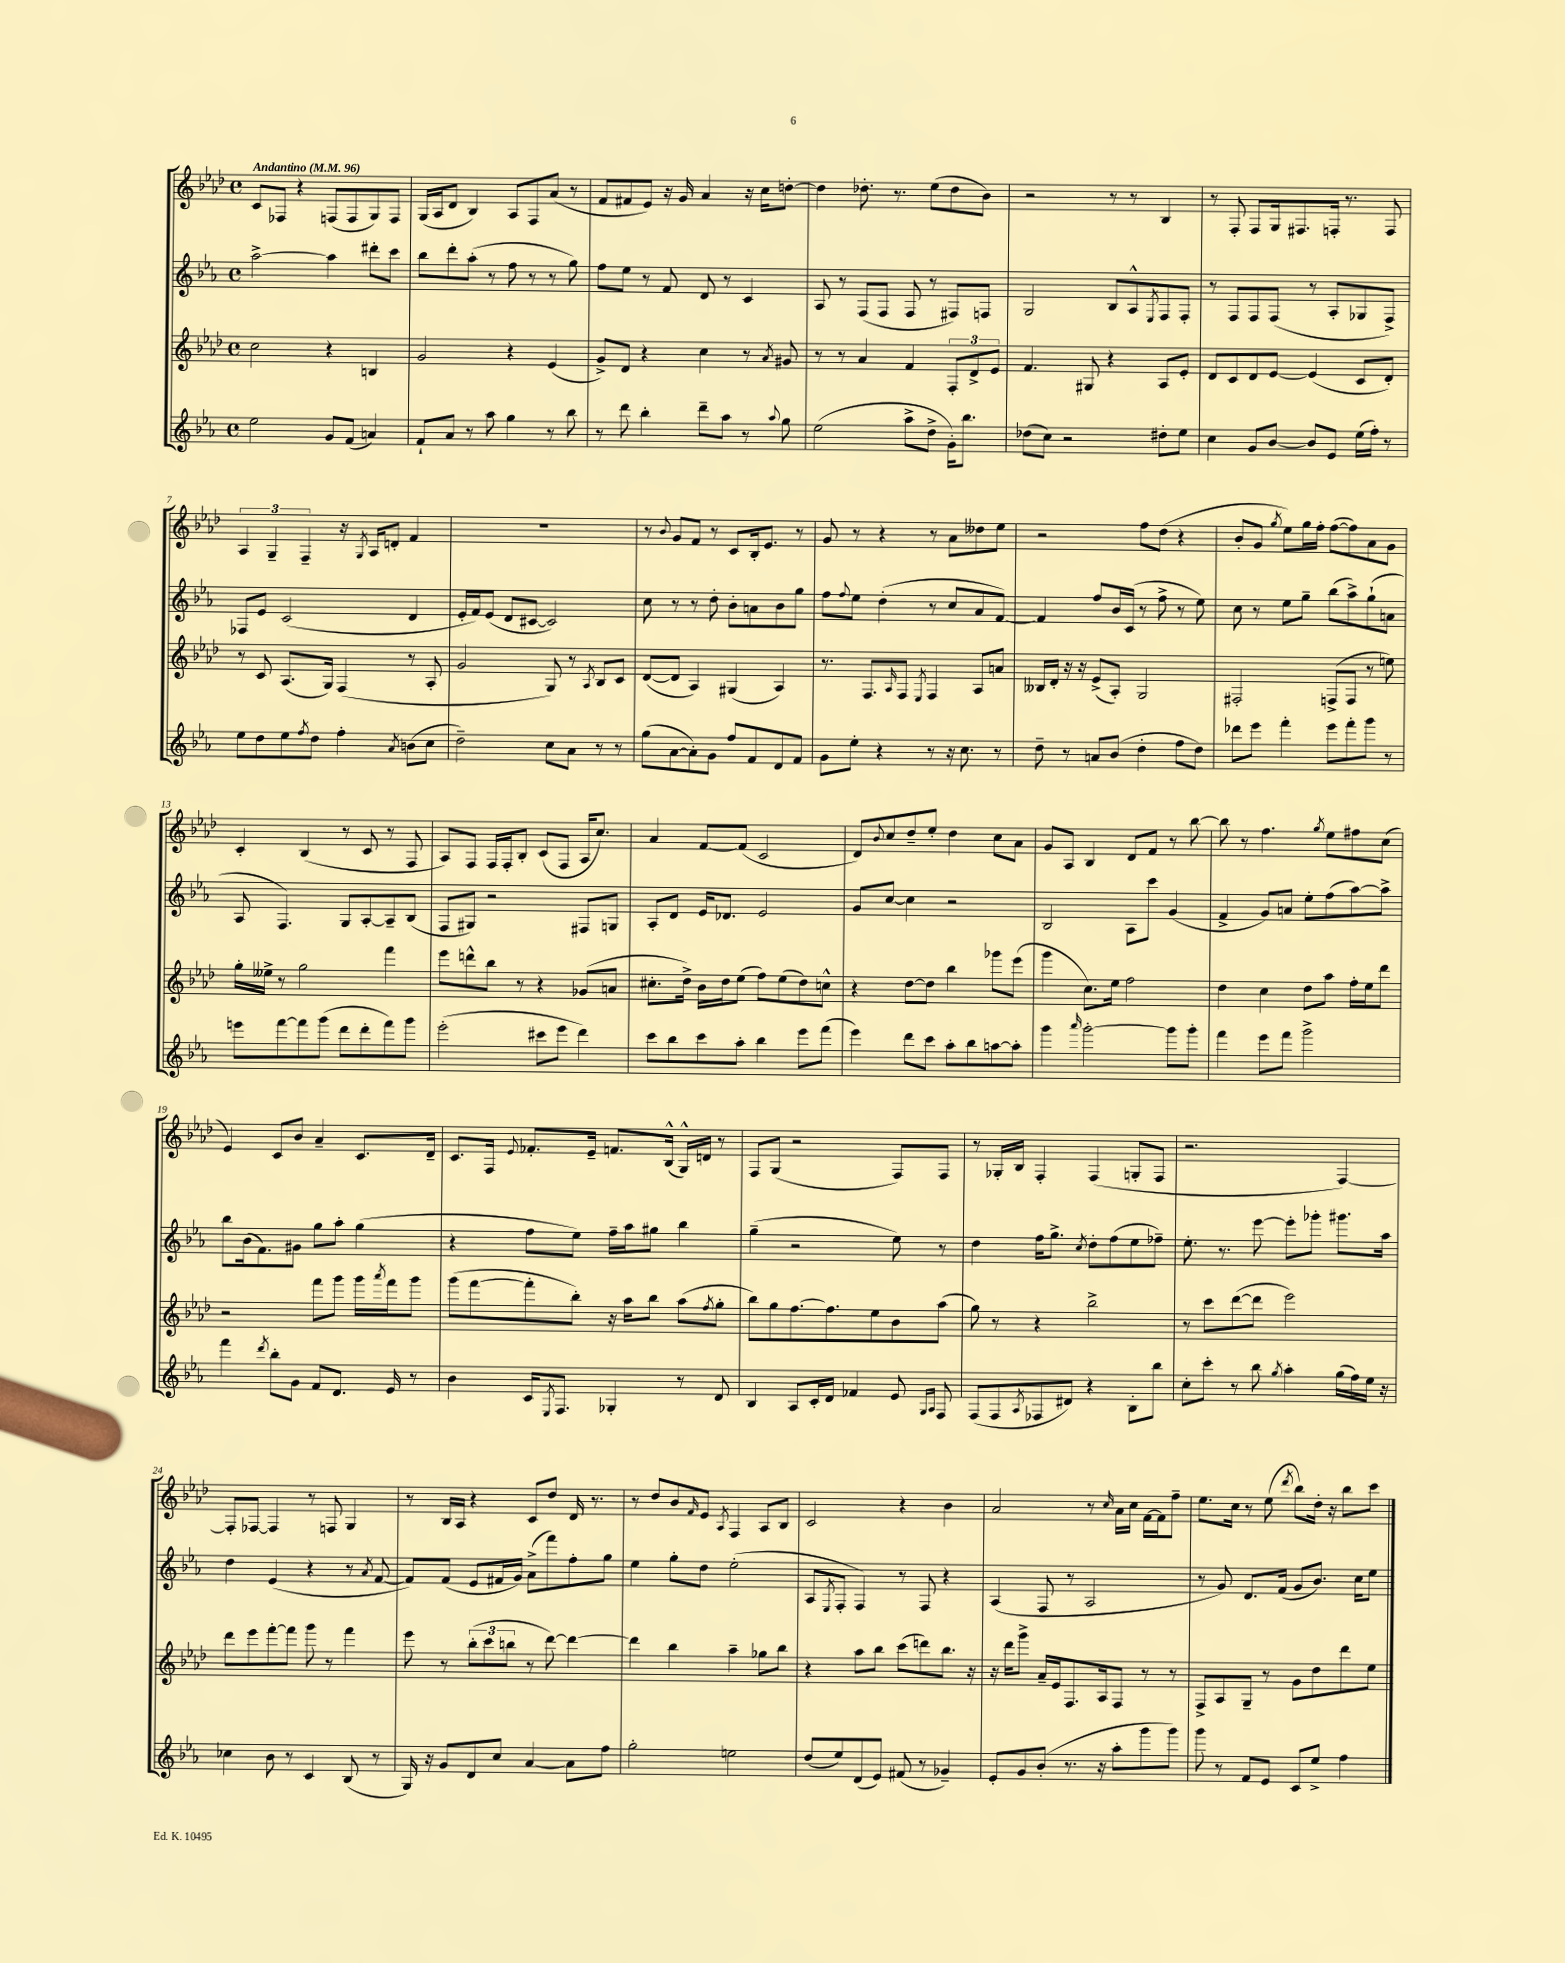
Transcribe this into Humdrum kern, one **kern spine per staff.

**kern	**kern	**kern	**kern
*staff4	*staff3	*staff2	*staff1
*clefG2	*clefG2	*clefG2	*clefG2
*k[b-e-a-]	*k[b-e-a-d-]	*k[b-e-a-]	*k[b-e-a-d-]
*M4/4	*M4/4	*M4/4	*M4/4
*met(c)	*met(c)	*met(c)	*met(c)
*MM96	*MM96	*MM96	*MM96
2ee-	2cc	[2aa-^	8c
.	.	.	8F-
.	.	.	4r
8g	4r	4aa-]	(8F
(8f	.	.	8F
4a)	4B	8ddd#'	8G)
.	.	8ccc	8F
=	=	=	=
8f`	2g	8bb-	(16G
.	.	.	16A-
8a-	.	8ddd'	8d-
8r	.	(8aa-'	4B-)
8aa-	.	8r	.
4gg	4r	8ff	8A-
.	.	8r	8F
8r	(4e-	8r	(8a-
8bb-	.	8gg)	8r
=	=	=	=
8r	8g^)	8ff	8f
8ddd	8d-	8ee-	8f#
4bb-'	4r	8r	8e-)
.	.	8f	16r
.	.	.	16g
8ddd~	4cc	8d	4a-
8aa-	.	8r	.
8r	8r	4c	16r
.	.	.	16cc
8qqaa-	8qa-	.	.
8gg	8g#	.	[8dd'
=	=	=	=
(2ee-	8r	8A-	4dd]
.	8r	8r	.
.	4a-	(8F	8.dd-'
.	.	8F	.
.	.	.	8.r
8aa-^	4f	8F	.
8dd^	.	8r	(8ee-
16g')	12F'	8F#)	8dd-
8.bb-	.	.	.
.	12d-^	.	.
.	.	8F	8b-)
.	12e-	.	.
=	=	=	=
(8dd-	4.f	2G	2r
8cc)	.	.	.
2r	.	.	.
.	8G#	.	.
.	4r	8B-	8r
.	.	8A-^^	8r
.	.	8qE-	.
8dd#'	8A-	8F	4B-
8ee-	8e-'	8F'	.
=	=	=	=
4cc	8d-	8r	8r
.	8c	8F	8F'
8g	8d-	8F	8F
[8b-	[8e-	(8F	16G
.	.	.	8.F#
8b-]	(4e-]	8r	.
8e-	.	8A-'	16F'
.	.	.	8.r
(16ee-	8c	8G-	.
16ff')	.	.	.
8r	8d-')	8F^)	8F
=	=	=	=
8ee-	8r	8F-	6A-
8dd	8c	8e-	.
.	.	.	6G~
8ee-	(8.A-	(2c	.
.	.	.	6F~
8qff	.	.	.
8dd	.	.	.
.	16G)	.	.
4ff'	(4F	.	16r
.	.	.	8qG
.	.	.	16A-
.	.	.	8d'
8qa-	.	.	.
(8b	8r	4d	4f
8cc	8A-'	.	.
=	=	=	=
2dd~)	2g	16e-'	1r
.	.	16f)	.
.	.	(8e-	.
.	.	8d	.
.	.	[8c#	.
8cc	8G)	2c#])	.
8a-	8r	.	.
.	8qA-	.	.
8r	8B-	.	.
8r	8c	.	.
=	=	=	=
(8gg	([8d-	8cc	8r
.	.	.	8qqb-
[8a-	8d-]	8r	8g
8a-'])	4A-)	8r	8f
8g	.	8dd'	8r
8ff	(4G#	8b-'	8c
8f	.	8a	16B-'
.	.	.	8.e-
8d	4A-)	8b-	.
8f	.	8gg	8r
=	=	=	=
8g	8.r	8ff	8g
.	.	8qqff	.
8ee-'	.	8ee-	8r
.	8.F	.	.
4r	.	(4dd'	4r
.	16qqA-	.	.
.	8F	.	.
.	8qE-	.	.
8r	4F	8r	8r
16r	.	8cc	8a-
8.cc	.	.	.
.	8A-	8a-	8dd--
8r	8a	[8f)	8ee-
=	=	=	=
8dd~	16B--	4f]	2r
.	16d-'	.	.
8r	16r	.	.
.	16r	.	.
8a	(8e-^	8ff	.
(8b-	8A-')	16b-	.
.	.	(16c	.
4dd'	2G	8r	8ff
.	.	8ff^	(8dd-
8ff	.	8r	4r
8dd)	.	8ee-)	.
=	=	=	=
8ddd-	2F#'	8cc	8b-'
8eee-	.	8r	8g
.	.	.	8qgg
4fff'	.	8ee-	8ee-)
.	.	8gg~	16gg
.	.	.	16ff'
8eee-	(8F^	(8bb-	([8ff
8fff'	8F	8aa-^)	8ff])
8ggg	8r	(8gg`	8a-
8r	8ee)	8a	8g
=	=	=	=
8eee	16gg'	8A-	4c'
.	16ee--^	.	.
[8fff	8r	4.F)	.
8fff]	2gg	.	(4B-
(8ggg	.	.	.
8ddd	.	8G	8r
8ddd'	.	[8A-'	8c
8fff)	4fff	8A-~]	8r
8ggg	.	(8B-	8F
=	=	=	=
(2eee-'	8eee-	8F	8A-)
.	8ddd^^	8G#)	8F
.	8bb-	2r	16F
.	.	.	16F'
.	8r	.	8B-'
8ccc#	4r	.	(8c
8eee-	.	.	8F
4ddd)	(8g-	8F#	16A-
.	.	.	8.cc)
.	8a	8G	.
=	=	=	=
8ccc	8.cc#'	8A-'	4a-
8bb-	.	8d	.
.	16dd-^)	.	.
8ccc	16b-	16e-	[8f
.	16dd-	8.d-	.
8aa-'	(8ee-	.	(8f]
4bb-	8ff)	2e-	2c
.	(8ee-	.	.
8eee-	8dd-)	.	.
(8fff	8cc^^	.	.
=	=	=	=
4eee-)	4r	8g	8d-)
.	.	.	8qqb-
.	.	[8cc	8cc
8ddd	[8dd-	4cc]	8dd-~
8ccc	8dd-]	.	8ee-'
8aa-'	4bb-	2r	4dd-
8bb-	.	.	.
[8aa	8ggg-	.	8cc
8aa']	(8eee-	.	8a-
=	=	=	=
4ggg	4ggg	2B-	8g
.	.	.	8A-
16qqaaa-	.	.	.
[2ggg'	8.cc)	.	4B-
.	16ee-	.	.
.	2ff	8A-	8d-
.	.	8ccc	8f
8ggg]	.	(4g	8r
8ggg'	.	.	[8bb-
=	=	=	=
4fff	4dd-	4f^	8bb-]
.	.	.	8r
8eee-	4cc	8g)	4.ff
8fff	.	8a	.
2ggg^	8dd-	8ee-'	.
.	.	.	8qgg
.	8aa-	(8ff	8ee-
.	16ff'	[8aa-)	8ff#
.	16ee-	.	.
.	8ddd-	8aa-^]	(8cc
=	=	=	=
4fff	2r	8bb-	4e-)
.	.	(16b-	.
.	.	8.f)	.
8qddd	.	.	.
8bb-'	.	.	8c
8g	.	8g#	8b-
8f	8fff	8gg	4a-~
8.d	8ggg	8aa-'	.
.	16ggg	(4gg	8.c
.	8qaaa-	.	.
16e-	16fff	.	.
8r	8ggg	.	.
.	.	.	16d-~
=	=	=	=
4b-	(8ggg	4r	8.c
.	[8fff	.	.
.	.	.	16F
.	.	.	8qqe-
16c	8fff']	8ff	8.f-'
8qE-	.	.	.
8.F	.	.	.
.	8bb-')	8ee-)	.
.	.	.	16e-~
4G-'	16r	16ff~	8.f
.	16aa-	16aa-	.
.	8bb-	8gg#	.
.	.	.	(16B-^^
8r	(8aa-	4bb-	16G^^)
.	.	.	16d
.	8qff	.	.
8d	8gg'	.	8r
=	=	=	=
4B-	8bb-)	(4gg~	8F
.	8gg	.	(8G
8A-	[8.ff	2r	2r
16c'	.	.	.
16d	8.ff]	.	.
4f-	.	.	.
.	8ee-	.	.
8e-	8b-	8ee-)	8F)
16qqG	.	.	.
16qqA-	.	.	.
8F	(8aa-	8r	8F
=	=	=	=
(8F	8gg)	4dd	8r
8F	8r	.	16G-'
.	.	.	16B-
8qA-	.	.	.
8F-	4r	16ff	4F'
.	.	8.gg^	.
8d#)	.	.	.
.	.	8qcc	.
4r	2bb-^	8dd'	(4F
.	.	(8ff	.
8B-'	.	8ee-	8G'
8bb-	.	8ff-~)	8F
=	=	=	=
8cc'	8r	8.ee-'	2.r
8ccc'	8ccc	.	.
.	.	8.r	.
8r	([8ddd-	.	.
8bb-	8ddd-]	[8eee-	.
8qgg	.	.	.
4aa-'	2eee-)	8eee-']	.
.	.	8ggg-'	.
(16gg	.	8.ggg#	[4F)
16ff)	.	.	.
16ee-	.	.	.
16r	.	16aa-	.
=	=	=	=
4cc-	8ddd-	4dd	8F']
.	8eee-	.	[8F-
8b-	[8fff'	(4e-	4F-]
8r	8fff]	.	.
4c	8ggg	4r	8r
.	8r	.	8F
(8B-	4fff	8r	4G
.	.	8qa-	.
8r	.	[8f	.
=	=	=	=
16G)	8eee-	8f])	8r
16r	.	.	.
8g	8r	(8f	16B-
.	.	.	16A-
8d	(12bb-'	8e-	4r
.	12ccc	.	.
8cc	.	16f#	.
.	12bb	.	.
.	.	16g)	.
[4a-	8r	(8a-^	8c
.	[8ddd-)	8fff)	8dd-
8a-]	4ddd-_	8ff'	16d-
.	.	.	8.r
8ff	.	8gg	.
=	=	=	=
2gg'	4ddd-]	4ee-	8r
.	.	.	8dd-
.	4bb-	8gg'	8b-
.	.	.	16qqf
.	.	8dd	8e-
.	.	.	8qA-
2ee	4aa-~	(2ee-'	4F
.	8gg-	.	8A-
.	8bb-	.	8B-
=	=	=	=
(8dd	4r	8A-	2c
.	.	8qE-	.
8ee-)	.	8F'	.
(8d	8aa-	4F)	.
8e-)	8bb-	.	.
(8f#	(8ccc	8r	4r
8r	8ddd)	8F	.
4g-~)	8.bb-	4r	4b-
.	16r	.	.
=	=	=	=
8e-'	16r	(4A-	2a-
.	16ddd-	.	.
8g	8ggg^	.	.
(8b-'	16a-~	8F	.
.	16e-	.	.
8.r	8.F	8r	.
.	.	2A-	8r
16r	16A-	.	.
.	.	.	16qqcc
8aa-'	8F	.	16a-
.	.	.	16cc
8ggg	8r	.	[16f
.	.	.	16f]
8ggg)	8r	.	8ff~
=	=	=	=
8ggg	8F^	8r	8.ee-
8r	8A-	8g)	.
.	.	.	16cc
8f	8G~	8.d	8r
8e-	8r	.	(8ee-
.	.	(16f	.
.	.	.	8qddd-
8c	8g	8g	8bb-)
8ee-^	8dd-	8.b-)	16dd-'
.	.	.	16r
4ff	8ddd-	.	8bb-
.	.	16cc	.
.	8ee-	8ee-	8ccc
==	==	==	==
*-	*-	*-	*-
